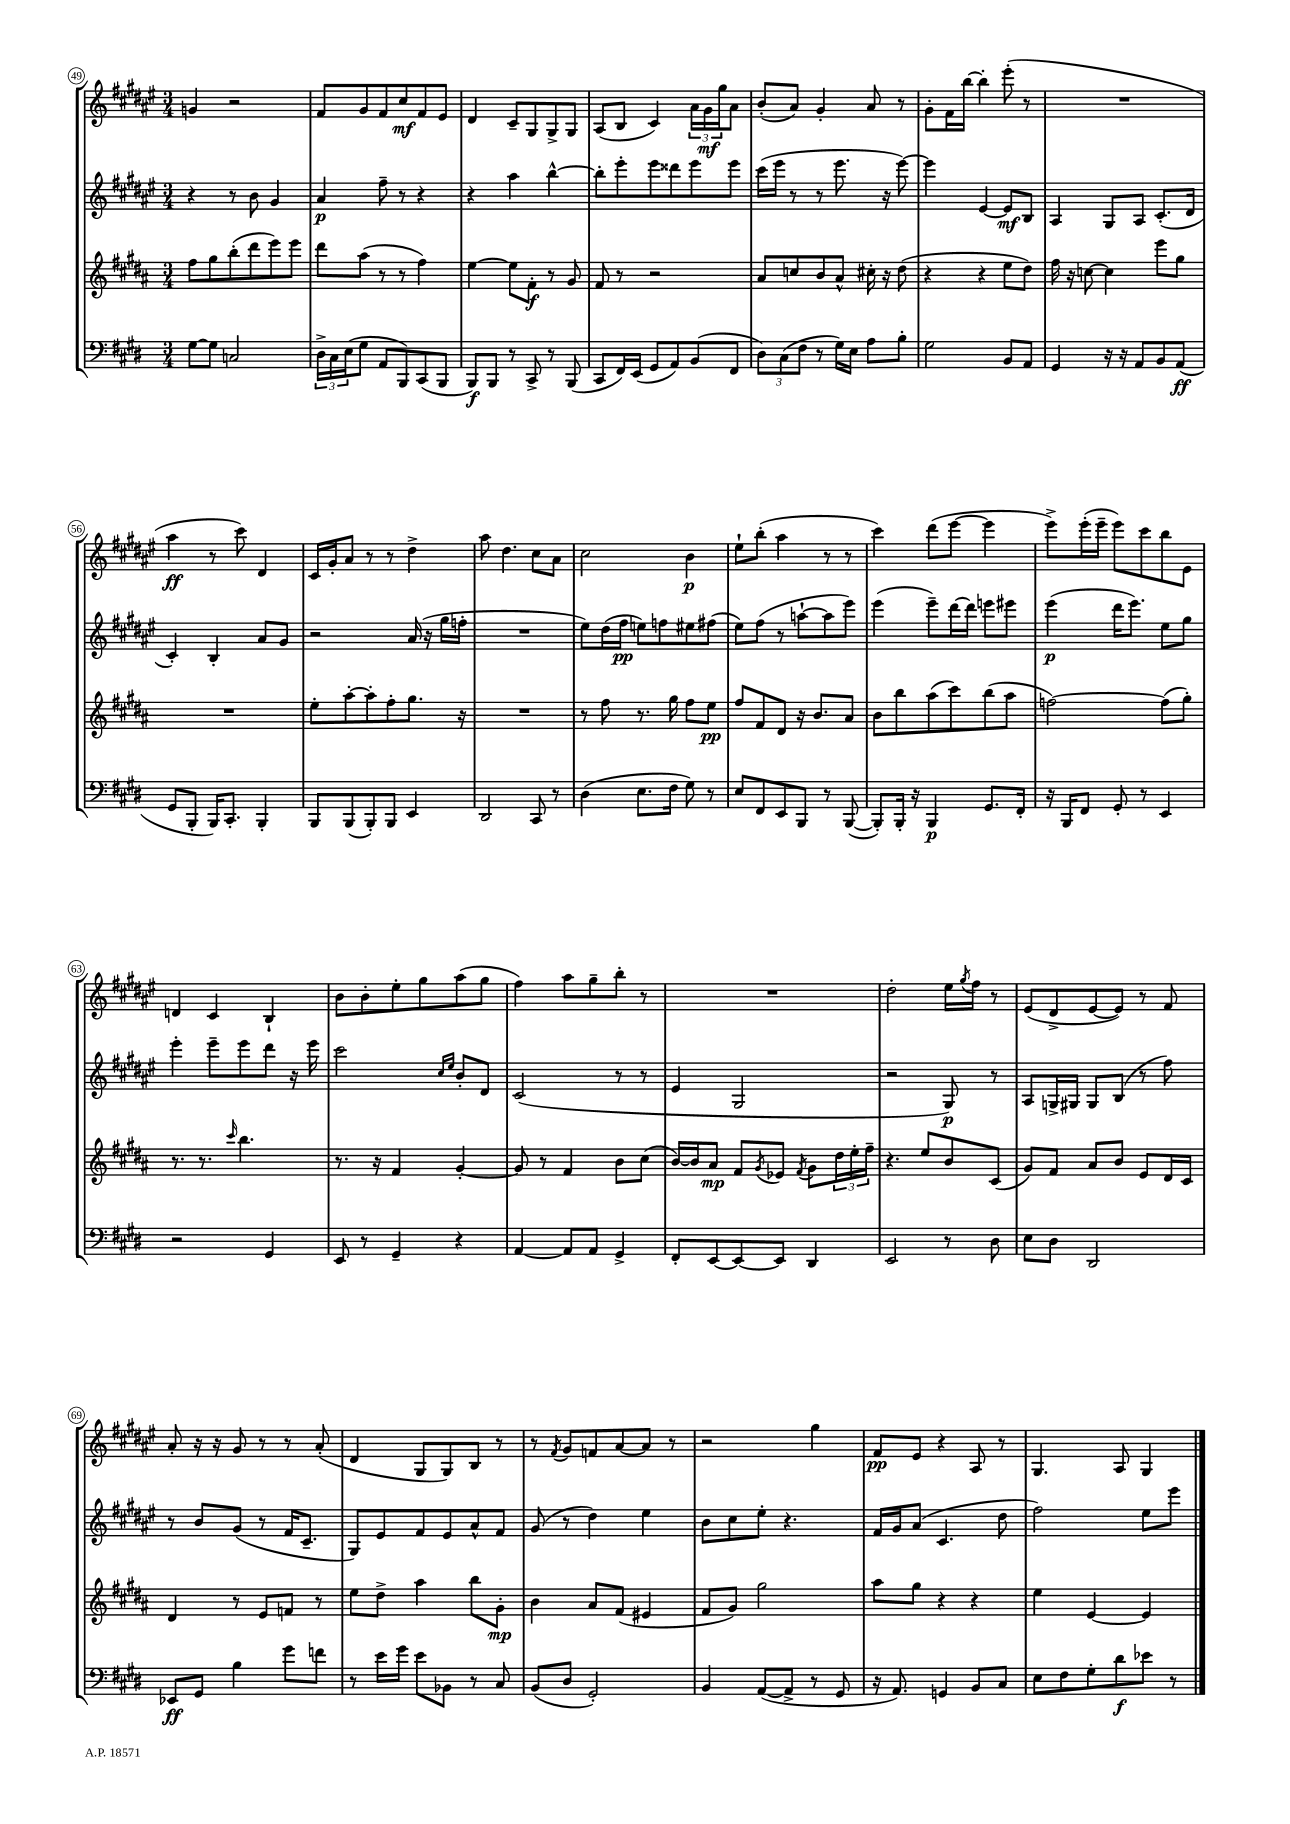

**kern	**kern	**kern	**kern
*staff4	*staff3	*staff2	*staff1
*clefF4	*clefG2	*clefG2	*clefG2
*k[f#c#g#d#]	*k[f#c#g#d#a#]	*k[f#c#g#d#a#e#]	*k[f#c#g#d#a#e#]
*M3/4	*M3/4	*M3/4	*M3/4
[8G#	8ff#	4r	4g
8G#]	8gg#	.	.
2C	(8bb'	8r	2r
.	8ddd#	8b	.
.	8eee)	4g#	.
.	8eee	.	.
=	=	=	=
24D#^	8ddd#	4a#	8f#
24C#	.	.	.
(24E	.	.	.
8G#	(8aa#	.	8g#
8AA	8r	8ff#~	8f#
8BBB)	8r	8r	8cc#
(8CC#	4ff#)	4r	8f#
8BBB	.	.	8e#
=	=	=	=
8BBB)	[4ee	4r	4d#
8BBB	.	.	.
8r	8ee]	4aa#	8c#~
8CC#^	8f#'	.	8G#
8r	8r	[4bb^^	8G#^
(8BBB	8g#	.	8G#
=	=	=	=
8CC#	8f#	8bb']	(8A#
16FF#)	8r	8eee#'	8B
(16EE	.	.	.
8GG#	2r	8eee#	4c#)
8AA)	.	8ddd##	.
(8BB	.	8eee#	24a#
.	.	.	24g#
.	.	.	24gg#
8FF#	.	8eee#	8a#
=	=	=	=
12D#)	8a#	(16ccc#	(8b'
.	.	16eee#	.
(12C#	.	.	.
.	8cc	8r	8a#)
12F#	.	.	.
8r	8b	8r	4g#'
16G#)	8a#^^	8.eee#	.
16E	.	.	.
8A	16cc#'	.	8a#
.	16r	16r	.
8B'	(8dd#	[8eee#)	8r
=	=	=	=
2G#	4r	4eee#]	8g#'
.	.	.	16f#
.	.	.	[16bb
.	4r	[4e#	4bb']
8BB	8ee	8e#]	(8eee#'
8AA	8dd#)	8B	8r
=	=	=	=
4GG#	16ff#	4A#	2.r
.	16r	.	.
.	[8cc	.	.
16r	4cc]	8G#	.
16r	.	.	.
8AA	.	8A#	.
8BB	8eee	(8.c#'	.
(8AA	8gg#	.	.
.	.	16d#	.
=	=	=	=
8GG#	2.r	4c#')	4aa#
8BBB'	.	.	.
16BBB)	.	4B'	8r
8.CC#'	.	.	.
.	.	.	8ccc#)
4BBB'	.	8a#	4d#
.	.	8g#	.
=	=	=	=
8BBB	8ee'	2r	16c#
.	.	.	16g#'
(8BBB	[8aa#'	.	8a#
8BBB')	8aa#']	.	8r
8BBB	8ff#'	.	8r
4EE	8.gg#	(16a#	4dd#^
.	.	16r	.
.	.	16gg#	.
.	16r	16ff'	.
=	=	=	=
2DD#	2.r	2.r	8aa#
.	.	.	4.dd#
8CC#	.	.	8cc#
8r	.	.	8a#
=	=	=	=
(4D#	8r	8ee#)	2cc#
.	8ff#	(16dd#	.
.	.	16ff#	.
8.E	8.r	8ee)	.
.	.	8ff	.
16F#	16gg#	.	.
8G#)	8ff#	8ee#	4b
8r	8ee	(8ff#	.
=	=	=	=
8E	8ff#	8ee#)	8ee#`
8FF#	8f#	(8ff#	(8bb'
8EE	8d#	8r	4aa#
8BBB	16r	[8aa`	.
.	8.b	.	.
8r	.	8aa]	8r
([8BBB	8a#	8eee#)	8r
=	=	=	=
8BBB'])	8b	(4eee#	4ccc#)
16BBB'	8bb	.	.
16r	.	.	.
4BBB	(8aa#	8eee#~)	(8ddd#
.	8ccc#)	[16ddd#	[8eee#
.	.	16ddd#]	.
8.GG#	(8bb	8eee	4eee#]
.	8aa#	8eee#	.
16FF#'	.	.	.
=	=	=	=
16r	[2ff)	(4eee#	8eee#^)
16BBB	.	.	.
8FF#	.	.	(16eee#'
.	.	.	16eee#~
8GG#'	.	16ddd#	8eee#)
.	.	8.eee#)	.
8r	.	.	8ccc#
4EE	(8ff]	8ee#	8bb
.	8gg#')	8gg#	8e#
=	=	=	=
2r	8.r	4eee#'	4d
.	8.r	.	.
.	.	8eee#~	4c#
.	16qqccc#	.	.
.	4.bb	8eee#	.
4GG#	.	8ddd#	4B`
.	.	16r	.
.	.	16eee#	.
=	=	=	=
8EE	8.r	2ccc#	8b
8r	.	.	8b'
.	16r	.	.
4GG#~	4f#	.	8ee#'
.	.	.	8gg#
.	.	16qqcc#	.
.	.	16qqee#	.
4r	[4g#'	8b'	(8aa#
.	.	8d#	8gg#
=	=	=	=
[4AA	8g#]	(2c#	4ff#)
.	8r	.	.
8AA]	4f#	.	8aa#
8AA	.	.	8gg#~
4GG#^	8b	8r	8bb'
.	(8cc#	8r	8r
=	=	=	=
8FF#'	[16b)	4e#	2.r
.	16b]	.	.
[8EE	8a#	.	.
8EE_	8f#	2G#	.
.	8qg#	.	.
8EE]	8e-	.	.
.	8qf#	.	.
4DD#	8g#	.	.
.	24dd#	.	.
.	24ee'	.	.
.	24ff#~	.	.
=	=	=	=
2EE	4.r	2r	2dd#'
.	8ee	.	.
8r	8b	8G#)	16ee#
.	.	.	8qgg#
.	.	.	16ff#
8D#	(8c#	8r	8r
=	=	=	=
8E	8g#)	8A#	(8e#
8D#	8f#	16G^	8d#^
.	.	16G#	.
2DD#	8a#	8G#	[8e#
.	8b	(8B	8e#])
.	8e	8r	8r
.	16d#	8ff#)	8f#
.	16c#	.	.
=	=	=	=
8EE-	4d#	8r	8a#'
8GG#	.	8b	16r
.	.	.	16r
4B	8r	(8g#	8g#
.	8e	8r	8r
8g#	8f	16f#	8r
.	.	8.c#~	.
8f	8r	.	(8a#'
=	=	=	=
8r	8ee	8G#)	4d#
16e	8dd#^	8e#	.
16g#	.	.	.
8e	4aa#	8f#	8G#
8BB-	.	8e#	8G#)
8r	8bb	8a#^^	8B
8C#	8g#'	8f#	8r
=	=	=	=
(8BB	4b	(8g#	8r
.	.	.	8qf#
8D#	.	8r	8g#
2GG#')	8a#	4dd#)	8f
.	(8f#	.	[8a#
.	4e#	4ee#	8a#]
.	.	.	8r
=	=	=	=
4BB	8f#	8b	2r
.	8g#)	8cc#	.
([8AA	2gg#	8ee#'	.
8AA^]	.	4.r	.
8r	.	.	4gg#
8GG#	.	.	.
=	=	=	=
16r	8aa#	16f#	8f#
8.AA)	.	16g#	.
.	8gg#	(8a#	8e#
4GG	4r	4.c#	4r
8BB	4r	.	8A#
8C#	.	8dd#	8r
=	=	=	=
8E	4ee	2ff#)	4.G#
8F#	.	.	.
8G#'	[4e	.	.
8d#	.	.	8A#
8e-	4e]	8ee#	4G#
8r	.	8eee#	.
==	==	==	==
*-	*-	*-	*-
